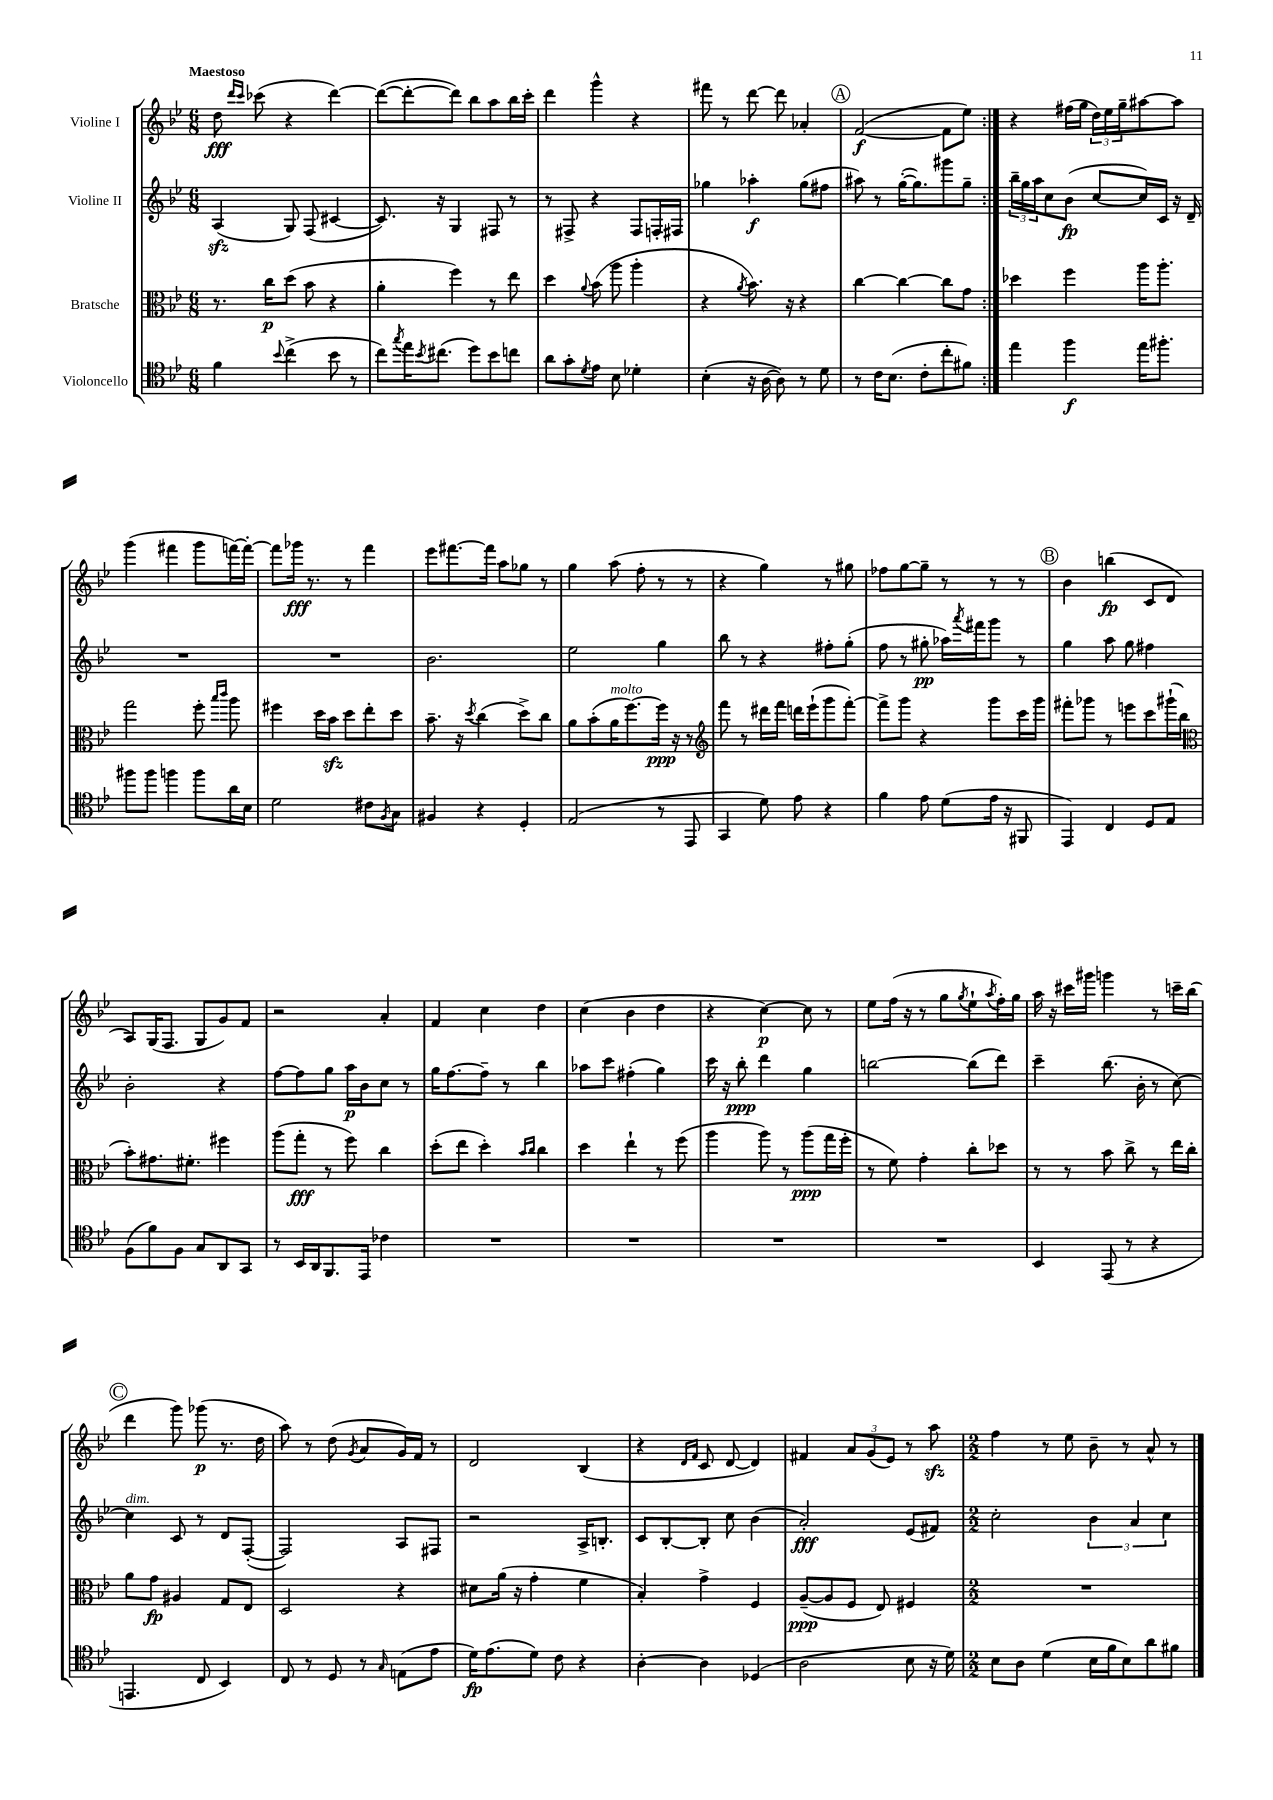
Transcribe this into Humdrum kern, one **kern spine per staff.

**kern	**kern	**kern	**kern
*staff4	*staff3	*staff2	*staff1
*clefC4	*clefC3	*clefG2	*clefG2
*k[b-e-]	*k[b-e-]	*k[b-e-]	*k[b-e-]
*M6/8	*M6/8	*M6/8	*M6/8
4f	8.r	(4A	8dd
.	.	.	16qqddd
.	.	.	16qqccc
.	.	.	(8ccc-
.	16cc	.	.
8qqb-	.	.	.
(4cc^	(8dd	8G)	4r
.	8b-	(8F	.
8b-	4r	[4c#	[4ddd)
8r	.	.	.
=	=	=	=
8cc)	4a'	8.c#])	(8ddd_
8qgg	.	.	.
16ee-	.	.	8ddd'_
8qb-	.	.	.
(8.cc#	.	16r	.
.	4ff)	4G	8ddd])
8dd)	.	.	8bb-
8b-	8r	8F#	8aa
8cc	8ee-	8r	16bb-
.	.	.	16ccc'
=	=	=	=
8a	4dd	8r	4ddd
8g'	.	8F#^	.
8qd	8qqa	.	.
8e-	(8b-	4r	4ggg^^
8B-	8aa	.	.
4d-'	4aa'	8F#	4r
.	.	16F'	.
.	.	16F#	.
=	=	=	=
(4B-'	4r	4gg-	8fff#
.	.	.	8r
.	8qa	.	.
16r	8.b-)	4aa-'	[8ddd
[16A	.	.	.
8A])	.	.	8ddd]
.	16r	.	.
8r	4r	(8gg-	4a-'
8d	.	8ff#	.
=	=	=	=
8r	[4cc	8aa#)	([2f
16c	.	8r	.
(8.B-	.	.	.
.	4cc_	([16gg'	.
.	.	8.gg])	.
8c'	.	.	.
8cc'	8cc]	8ggg#	8f]
8f#)	8g	8gg~	8ee-)
=:|!	=:|!	=:|!	=:|!
4ee-	4dd-	24bb-~	4r
.	.	24gg	.
.	.	24aa	.
.	.	8cc	.
4ff	4ff	(8b-	(16ff#
.	.	.	16gg
.	.	[8cc	24dd)
.	.	.	24ee-
.	.	.	24gg~
16ee-	16aa	16cc])	[8aa#
8.ff#'	8.aa'	16c	.
.	.	16r	8aa#]
.	.	16d~	.
=	=	=	=
8ff#	2gg	2.r	(4ggg
8ff#	.	.	.
4ff	.	.	4fff#
8ff	8ff'	.	8ggg
.	16qqbb-	.	.
.	16qqccc	.	.
16a	8aa	.	[16fff)
16B-	.	.	16fff'_
=	=	=	=
2d	4ff#	2.r	8fff]
.	.	.	16ggg-
.	.	.	8.r
.	16dd	.	.
.	16b-	.	.
.	8dd	.	8r
8c#	8ee-'	.	4fff
8qF	.	.	.
8G	8dd	.	.
=	=	=	=
4F#	8.b-~	2.b-	8eee-
.	.	.	[8.fff#
.	16r	.	.
.	8qdd	.	.
4r	(4cc	.	.
.	.	.	16fff#]
.	.	.	8aa
4D'	8dd^)	.	8gg-
.	8cc	.	8r
=	=	=	=
(2E-	8a	2ee-	4gg
.	(8b-'	.	.
.	16a	.	(8aa
.	[8.ff)	.	.
.	.	.	8ff'
8r	16ff]	4gg	8r
.	16r	.	.
8EE-	8r	.	8r
=	=	=	=
*	*clefG2	*	*
4GG	8fff	8bb-	4r
.	8r	8r	.
8d)	16ddd#	4r	4gg)
.	16fff	.	.
8e-	16ddd	.	.
.	(16eee-`	.	.
4r	8ggg	8ff#'	8r
.	[8fff')	(8gg'	8gg#
=	=	=	=
4f	8fff^]	8ff	8ff-
.	8ggg	8r	[8gg
8e-	4r	8gg#'	8gg~]
(8d	.	16aa-)	8r
.	.	8qaaa	.
.	.	16fff#	.
16e-	8ggg	8ggg	8r
16r	.	.	.
8FF#	16ccc	8r	8r
.	16ggg	.	.
=	=	=	=
4EE-)	8fff#'	4gg	4b-
.	8ggg-	.	.
4C	8r	8aa	(4bb
.	8eee	8gg	.
8D	8ccc	4ff#	8c
8E-	(16ggg#`	.	8d
.	16bb-	.	.
=	=	=	=
*	*clefC3	*	*
(8F	8b-')	2b-'	8A)
8f)	8.g#	.	(16G
.	.	.	8.F
8F	.	.	.
.	8.f#'	.	.
8G	.	.	8G
8AA	4ff#	4r	8g)
8GG	.	.	8f
=	=	=	=
8r	(8aa	[8ff	2r
16BB-	8gg'	8ff]	.
16AA	.	.	.
8.FF	8r	8gg	.
.	8ff)	16aa	.
16EE-	.	16b-	.
4c-	4cc	8cc	4a'
.	.	8r	.
=	=	=	=
2.r	(8dd'	16gg	4f
.	.	[8.ff	.
.	8ee-	.	.
.	4dd')	8ff~]	4cc
.	.	8r	.
.	16qqb-	.	.
.	16qqcc	.	.
.	4cc	4bb-	4dd
=	=	=	=
2.r	4dd	8aa-	(4cc
.	.	8ccc	.
.	4ee-`	(4ff#'	4b-
.	8r	4gg)	4dd
.	(8ff	.	.
=	=	=	=
2.r	4aa	16ccc	4r
.	.	16r	.
.	.	8bb-'	.
.	8aa)	4ddd	[4cc)
.	8r	.	.
.	(8aa	4gg	8cc]
.	16gg	.	8r
.	16ff'	.	.
=	=	=	=
2.r	8r	[2bb	8ee-
.	8f)	.	(16ff
.	.	.	16r
.	4g'	.	8r
.	.	.	8gg
.	.	.	8qgg
.	8cc'	(8bb]	8ee-`
.	.	.	8qaa
.	8dd-	8ddd)	16ff')
.	.	.	16gg
=	=	=	=
4BB-	8r	4ccc~	16aa
.	.	.	16r
.	8r	.	16ccc#
.	.	.	16ggg#
(8EE-	8b-	(8.bb-	4ggg
8r	8cc^	.	.
.	.	16b-'	.
4r	8r	8r	8r
.	16ee-	[8cc)	16ccc~
.	16cc'	.	(16bb-
=	=	=	=
4.EE	8a	4cc]	4ddd
.	8g	.	.
.	4A#	8c	8ggg)
8C	.	8r	(8ggg-
4BB-)	8G	8d	8.r
.	8E-	([8F'	.
.	.	.	16dd
=	=	=	=
8C	2D	2F])	8aa)
8r	.	.	8r
8D	.	.	(8dd
.	.	.	8qg
8r	.	.	8a
16qqG	.	.	.
(8E	4r	8A	16g)
.	.	.	16f
8e-	.	8F#	8r
=	=	=	=
16d)	8d#	2r	2d
(8.e-	.	.	.
.	(16a	.	.
.	16r	.	.
8d)	4g'	.	.
8c	.	.	.
4r	4f	16A^	(4B-
.	.	8.B'	.
=	=	=	=
[4A'	4B-')	8c	4r
.	.	[8B-'	.
.	.	.	16qqd
.	.	.	16qqf
4A]	4g^	8B-']	8c
.	.	8cc	[8d
(4D-	4F	(4b-	4d])
=	=	=	=
2A	([8A~	2a')	4f#
.	8A]	.	.
.	8F	.	12a
.	.	.	(12g
.	8E-)	.	.
.	.	.	12e-)
8B-	4F#	(8e-	8r
16r	.	8f#)	8aa
16d)	.	.	.
=	=	=	=
*M2/2	*M2/2	*M2/2	*M2/2
8B-	1r	2cc'	4ff
8A	.	.	.
(4d	.	.	8r
.	.	.	8ee-
16B-	.	6b-	8b-~
16f	.	.	.
8B-)	.	.	8r
.	.	6a	.
8a	.	.	8a^^
.	.	6cc	.
8f#	.	.	8r
==	==	==	==
*-	*-	*-	*-
